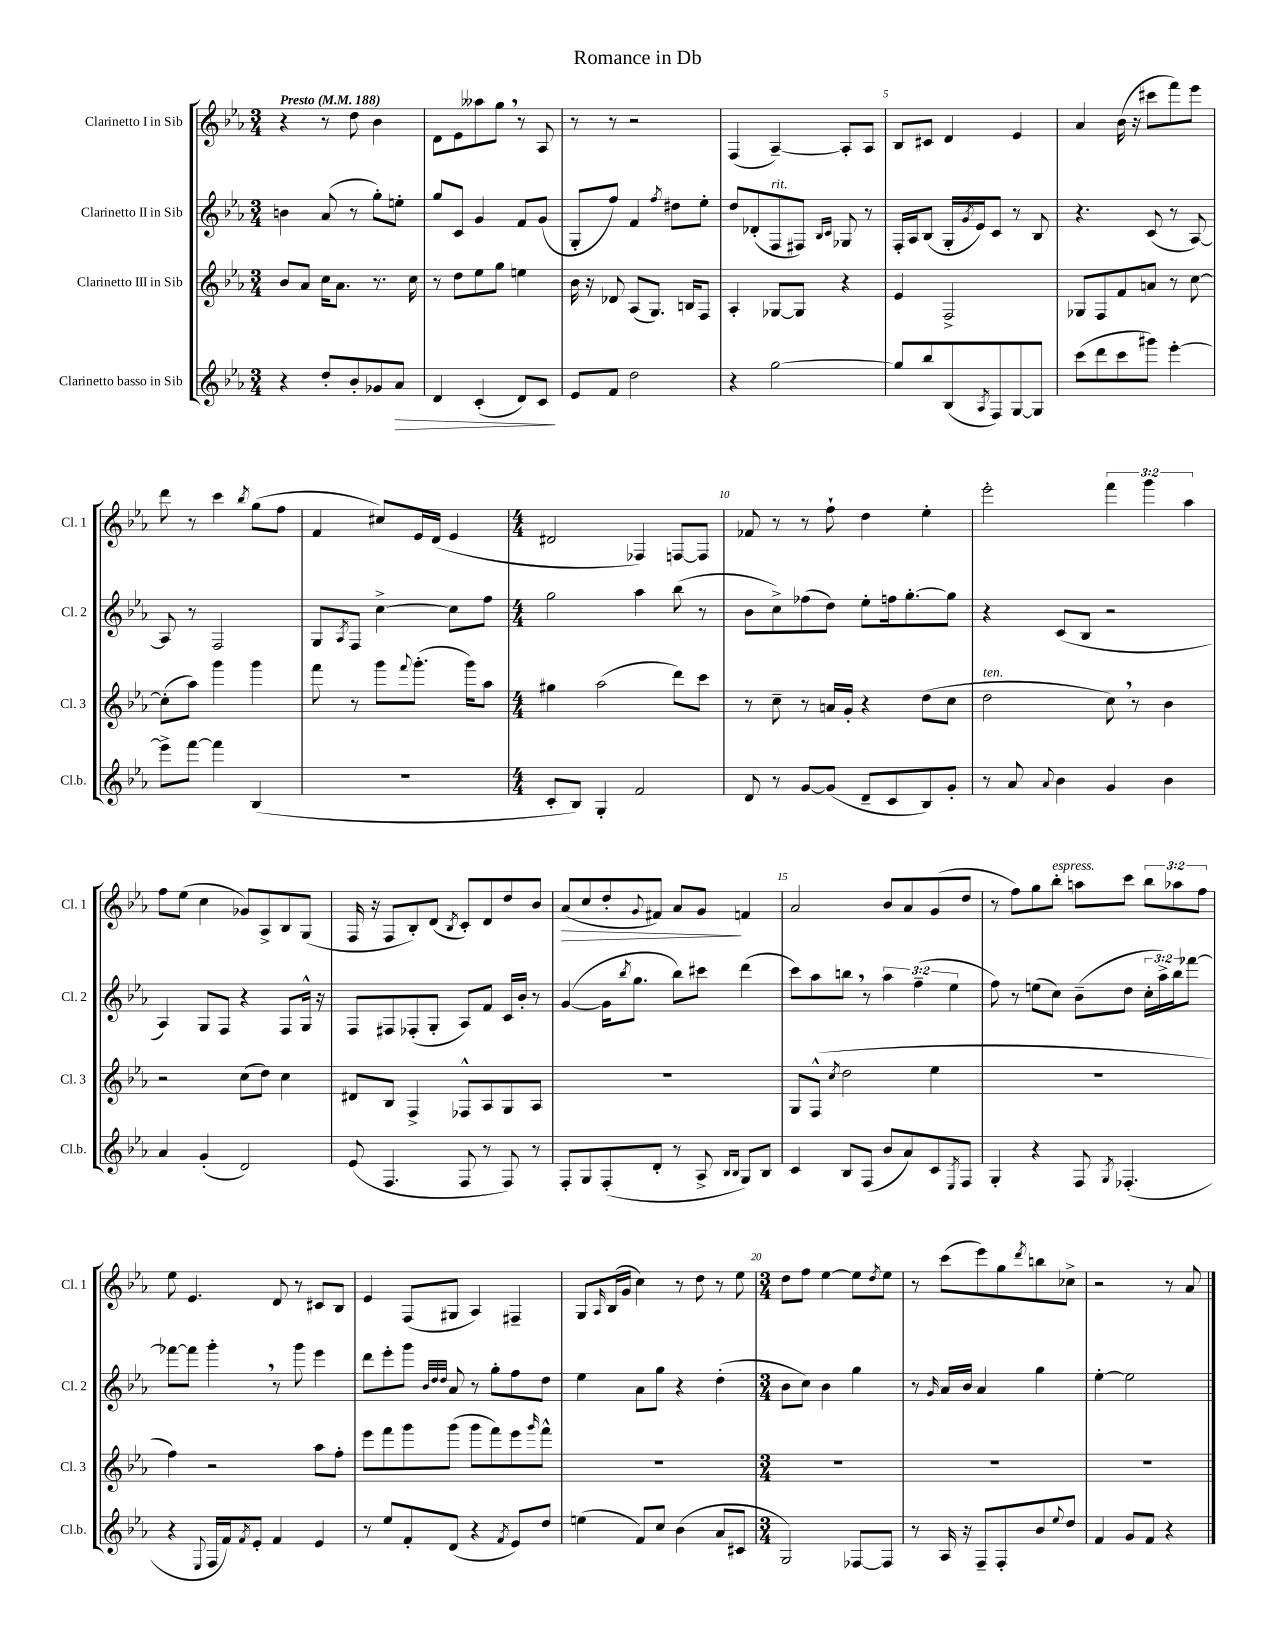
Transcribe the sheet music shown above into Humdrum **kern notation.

**kern	**dynam	**kern	**kern	**kern	**dynam
*part4	*part4	*part3	*part2	*part1	*part1
*staff4	*staff4	*staff3	*staff2	*staff1	*staff1
*I"Clarinetto basso in Sib	*	*I"Clarinetto III in Sib	*I"Clarinetto II in Sib	*I"Clarinetto I in Sib	*
*I'Cl.b.	*	*I'Cl. 3	*I'Cl. 2	*I'Cl. 1	*
*clefG2	*	*clefG2	*clefG2	*clefG2	*
*k[b-e-a-]	*	*k[b-e-a-]	*k[b-e-a-]	*k[b-e-a-]	*
*M3/4	*	*M3/4	*M3/4	*M3/4	*
*MM188	*	*MM188	*MM188	*MM188	*
=1	=1	=1	=1	=1	=1
!	!	!	!	!LO:TX:a:B:t=Presto	!
4r	.	8b-/L	4bn\	4r	.
.	.	8a-/J	.	.	.
8dd'/L	.	16cc\KL	(8a-/	8r	.
.	.	8.a-\J	.	.	.
8b-'/	.	.	8r	8dd\	.
8g-X/	.	8.r	8gg'\L)	4b-\	.
!	!LO:HP:b	!	!	!	!
8a-/J	>	.	8een'\J	.	.
.	.	16cc\	.	.	.
=2	=2	=2	=2	=2	=2
4d/	.	8r	8gg/L	8d\L	.
.	.	8dd\L	8c/J	8e-\	.
(4c'/	.	8ee-\	4g/	8aa--X\	.
.	.	8gg\J	.	8gg,\J	.
8d/L)	.	4een\	8f/L	8r	.
8c/J	.	.	(8g/J	8A-/	.
.	]	.	.	.	.
=3	=3	=3	=3	=3	=3
8e-/L	.	16b-\	8G'/L	8r	.
.	.	16r	.	.	.
8f/J	.	8d-X/	8ff/J)	8r	.
2dd\	.	(8A-/L	4f/	2r	.
.	.	8.G/J)	.	.	.
.	.	.	8qff/	.	.
.	.	.	8dd#X\L	.	.
.	.	16Bn/KL	.	.	.
.	.	8F/J	8ee-'\J	.	.
=4	=4	=4	=4	=4	=4
4r	.	4A-'/	8dd/L	(4F/	.
.	.	.	(8d-X'/	.	.
!	!	!	!LO:TX:a:i:t=rit.	!	!
[2gg\	.	[8G-X/L	8F/	[4A-~/)	.
.	.	8G-/J]	8F#X/J)	.	.
.	.	.	16qqB-/LL	.	.
.	.	.	16qqc/JJ	.	.
.	.	4r	8G-X/	8A-'/L]	.
.	.	.	8r	8A-/J	.
=5	=5	=5	=5	=5	=5
8gg/L]	.	4e-/	16F'/LL	8B-/L	.
.	.	.	16A-/J	.	.
8bb-/	.	.	(8B-/J	8c#X/J	.
(8B-/	.	2F^/	16G'/LL	4d/	.
.	.	.	8qg/	.	.
.	.	.	16e-/J)	.	.
8qA-/	.	.	.	.	.
8F/)	.	.	8c/J	.	.
[8G/	.	.	8r	4e-/	.
8G/J]	.	.	8B-/	.	.
=6	=6	=6	=6	=6	=6
(8ccc\L	.	8G-X/L	4.r	4a-/	.
8ddd\	.	8F/	.	.	.
8ccc\	.	8f/	.	(16b-\	.
.	.	.	.	16r	.
8ggg#X\J)	.	8an/J	(8c/	8ccc#X\L	.
[4eee-'\	.	8r	8r	8fff\)	.
.	.	[8cc\	[8A-/)	8eee-\J	.
!!LO:LB:g=z
=7	=7	=7	=7	=7	=7
8eee-^\L]	.	(8cc'\L]	8A-/]	8ddd\	.
[8fff\J	.	8aa-\J)	8r	8r	.
4fff\]	.	4ggg\	2F/	4ccc\	.
.	.	.	.	8qbb-/	.
(4B-/	.	4ggg\	.	(8gg\L	.
.	.	.	.	8ff\J	.
=8	=8	=8	=8	=8	=8
2.r	.	8fff\	8G/L	4f/	.
.	.	.	8qA-/	.	.
.	.	8r	8F/J	.	.
.	.	8ggg\L	[4cc^\	8cc#X/L)	.
.	.	8qqfff/	.	.	.
.	.	(8.ggg'\J	.	16e-/L	.
.	.	.	.	(16d/JJ	.
.	.	.	8cc\L]	4e-/	.
.	.	16ggg\KL)	.	.	.
.	.	8aa-\J	8ff\J	.	.
=9	=9	=9	=9	=9	=9
*M4/4	*	*M4/4	*M4/4	*M4/4	*
8c'/L	.	4gg#X\	2gg\	2d#X/	.
8B-/J)	.	.	.	.	.
4G'/	.	(2aa-\	.	.	.
2f/	.	.	4aa-\	4F-X/)	.
.	.	8ddd\L)	(8bb-\	[8Fn/L	.
.	.	8ccc\J	8r	8F/J]	.
=10	=10	=10	=10	=10	=10
8d/	.	8r	8b-\L	8f-X/	.
8r	.	8cc~\	8cc^\)	8r	.
[8g/L	.	8r	(8ff-X\	8r	.
(8g/J]	.	16an/LL	8dd\J)	8ff`\	.
.	.	16g'/JJ	.	.	.
8d~/L	.	4r	8ee-'\L	4dd\	.
8c/	.	.	16ffn\k	.	.
.	.	.	[8.gg'\	.	.
8B-/)	.	(8dd\L	.	4ee-'\	.
8g'/J	.	8cc\J	8gg\J]	.	.
=11	=11	=11	=11	=11	=11
!	!	!LO:TX:a:i:t=ten.	!	!	!
8r	.	2dd\	4r	2eee-'\	.
8a-/	.	.	.	.	.
8qqa-/	.	.	.	.	.
4b-\	.	.	(8c/L	.	.
.	.	.	8B-/J	.	.
4g/	.	8cc,\)	2r	6fff\	.
.	.	8r	.	.	.
.	.	.	.	6ggg\	.
4b-\	.	4b-\	.	.	.
.	.	.	.	6aa-\	.
!!LO:LB:g=z
=12	=12	=12	=12	=12	=12
4a-/	.	2r	4A-/)	8ff\L	.
.	.	.	.	(8ee-\J	.
(4g'/	.	.	8G/L	4cc\	.
.	.	.	8F/J	.	.
2d/)	.	(8cc\L	4r	8g-X/L)	.
.	.	8dd\J)	.	8A-^/	.
.	.	4cc\	8F/L	8B-/	.
.	.	.	16G^^/Jk	(8G/J	.
.	.	.	16r	.	.
=13	=13	=13	=13	=13	=13
(8e-/	.	8d#X/L	8F/L	16F/	.
.	.	.	.	16r	.
4.F/	.	8B-/J	8F#X/	8F/L	.
.	.	4F^/	(8F-X'/	8B-'/)	.
.	.	.	8G'/J	(8d/J	.
.	.	.	.	8qB-/	.
8F/	.	8F-X^^/L	8A-/L)	8c'/L)	.
8r	.	8A-/	8f/J	8d/	.
8F/)	.	8G/	16c/LL	8dd/	.
.	.	.	16b-'/JJ	.	.
8r	.	8A-/J	8r	8b-/J	.
=14	=14	=14	=14	=14	=14
!	!	!	!	!	!LO:HP:b
8F'/L	.	1r	([4g/	(8a-/L	>
8G/	.	.	.	8cc/	.
(8F'/	.	.	16g\KL]	8dd'/	.
.	.	.	8qbb-/	.	.
.	.	.	8.gg\J	.	.
.	.	.	.	8qqg/	.
8d'/J	.	.	.	8f#X/J)	.
8r	.	.	8bb-\L)	8a-/L	.
8A-^/	.	.	8ccc#X\J	8g/J	.
16qqB-/LL	.	.	.	.	.
16qqB-/JJ	.	.	.	.	.
8G/L)	.	.	(4ddd\	4fn/	]
8B-/J	.	.	.	.	.
=15	=15	=15	=15	=15	=15
4c/	.	8G/L	8ccc\L)	2a-/	.
.	.	(8F^^/J	8aa-\	.	.
.	.	8qcc/	.	.	.
8B-/L	.	2dd\	8bbn,\J	.	.
(8F/J	.	.	8r	.	.
8b-/L	.	.	6aa-\	8b-/L	.
8a-/)	.	.	.	8a-/	.
.	.	.	(6ff~\	.	.
8c/	.	4ee-\	.	(8g/	.
.	.	.	6ee-\	.	.
8qE-/	.	.	.	.	.
8F/J	.	.	.	8dd/J	.
=16	=16	=16	=16	=16	=16
4G'/	.	1r	8ff\)	8r	.
.	.	.	8r	8ff\L)	.
4r	.	.	(8een\L	8gg\	.
!	!	!	!	!LO:TX:a:i:t=espress.	!
.	.	.	8cc\J)	8bb-'\J	.
8F/	.	.	(8b-~\L	8aan\L	.
8qG/	.	.	.	.	.
(4.F-X'/	.	.	8dd\J	8ccc\J	.
.	.	.	24cc'\LL	12bb-\L	.
.	.	.	24aa-^\)	.	.
.	.	.	24bb-\J	12aa-X\	.
.	.	.	[8fff-X\J	.	.
.	.	.	.	12ff\J	.
!!LO:LB:g=z
=17	=17	=17	=17	=17	=17
4r	.	4ff\)	8fff-X\L_	8ee-\	.
.	.	.	8fff-\J]	4.e-/	.
8qqE-/	.	.	.	.	.
16F/LL	.	2r	4ggg',\	.	.
16f/J)	.	.	.	.	.
8qf/	.	.	.	.	.
8e-'/J	.	.	.	.	.
4f/	.	.	8r	8d/	.
.	.	.	8ggg\	8r	.
4e-/	.	8aa-\L	4eee-\	8c#X/L	.
.	.	8ff'\J	.	8B-/J	.
=18	=18	=18	=18	=18	=18
8r	.	8eee-\L	8ddd\L	4e-/	.
8ee-/L	.	8fff\	8eee-'\	.	.
8f'/	.	8ggg\	8ggg\J	(8F/L	.
.	.	.	32qqb-/LLL	.	.
.	.	.	32qqdd/	.	.
.	.	.	32qqdd/JJJ	.	.
(8d/J	.	(8ggg\J	8a-/	8G#X/J	.
4r	.	8ggg\L	8r	4A-/)	.
.	.	8fff\)	8gg'\L	.	.
8qf/	.	.	.	.	.
8e-/L)	.	8eee-\	8ff\	4F#X~/	.
.	.	16qqggg/	.	.	.
8dd/J	.	8fff^^\J	8dd\J	.	.
=19	=19	=19	=19	=19	=19
(4een\	.	1r	4ee-\	8G/L	.
.	.	.	.	16qqA-/	.
.	.	.	.	(16B-/L	.
.	.	.	.	16g/JJ	.
8f/L)	.	.	8a-\L	4cc\)	.
8cc/J	.	.	8gg\J	.	.
(4b-\	.	.	4r	8r	.
.	.	.	.	8dd\	.
8a-/L	.	.	(4dd'\	8r	.
8c#X/J	.	.	.	8ee-\	.
=20	=20	=20	=20	=20	=20
*M3/4	*	*M3/4	*M3/4	*M3/4	*
2G/)	.	2.r	8b-\L	8dd\L	.
.	.	.	8cc\J)	8ff\J	.
.	.	.	4b-\	[4ee-\	.
[8F-X/L	.	.	4gg\	8ee-\L]	.
.	.	.	.	8qdd/	.
8F-/J]	.	.	.	8ee-\J	.
=21	=21	=21	=21	=21	=21
8r	.	2.r	8r	8r	.
.	.	.	16qqg/	.	.
16A-/	.	.	16a-/LL	(8ccc\L	.
16r	.	.	16b-/JJ	.	.
8F~/L	.	.	4a-/	8eee-\)	.
8F'/	.	.	.	8gg\	.
.	.	.	.	8qddd/	.
8b-/	.	.	4gg\	8bbn\	.
8qqee-/	.	.	.	.	.
8dd/J	.	.	.	8cc-X^\J	.
=22	=22	=22	=22	=22	=22
4f/	.	2.r	[4ee-'\	2r	.
8g/L	.	.	2ee-\]	.	.
8f/J	.	.	.	.	.
4r	.	.	.	8r	.
.	.	.	.	8a-/	.
==	==	==	==	==	==
*-	*-	*-	*-	*-	*-
